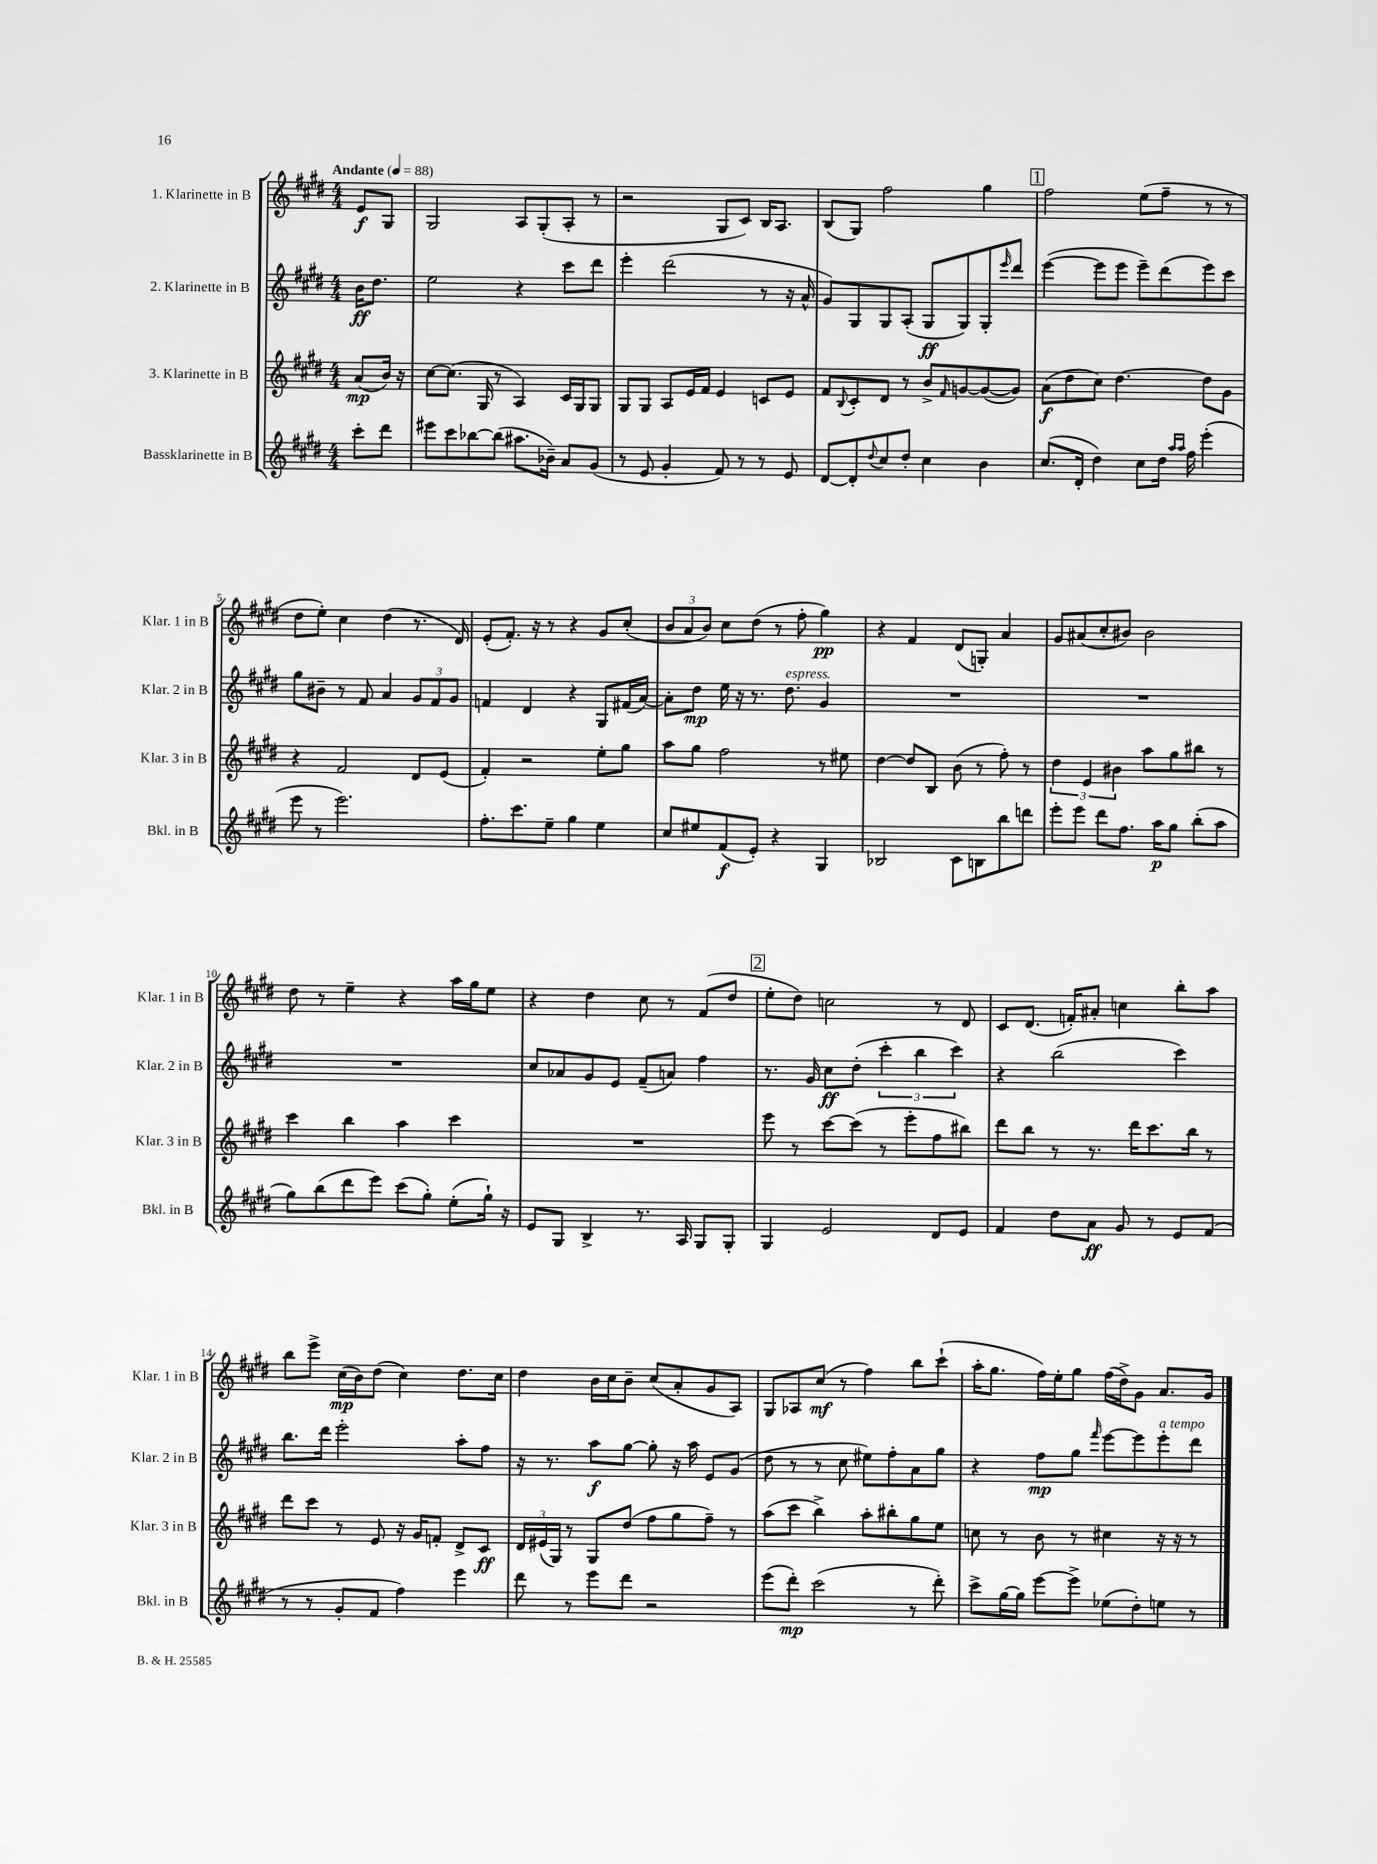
<<
\new StaffGroup <<
\new Staff = "s0" \with { instrumentName = "1. Klarinette in B" shortInstrumentName = "Klar. 1 in B" } {
    \clef treble \key e \major \numericTimeSignature \time 4/4 \partial 4 \tempo "Andante" 4 = 88
    e'8\f gis8 |
    gis2 a8 gis8-.( a8-. r8 |
    r2 gis8 cis'8) b16 a8. |
    b8( gis8) fis''2 gis''4 |
    \mark \markup { \box "1" } fis''2 e''8( fis''8-- r8 r8 |
    dis''8 e''8-.) cis''4 dis''4( r8. dis'16) |
    e'8-.( fis'8.-.) r16 r8 r4 gis'8 cis''8-.( |
    \tuplet 3/2 { b'8 a'8 b'8) } cis''8 dis''8( r8 fis''8-. gis''4\pp) |
    r4 fis'4 dis'8( g8-.) a'4 |
    gis'8 ais'8( cis''8-. bis'8) bis'2 |
    dis''8 r8 e''4-- r4 a''16 gis''16 e''8 |
    r4 dis''4 cis''8 r8 fis'8( dis''8 |
    \mark \markup { \box "2" } e''8-. dis''8) c''2 r8 dis'8 |
    cis'8 dis'8.( f'16-.) ais'8-. c''4 b''8-. a''8 |
    b''8 e'''8-> cis''16\mp( b'16) dis''8( cis''4) dis''8. cis''16 |
    dis''4 b'16 cis''16 b'8-- cis''8( a'8-. gis'8 a8) |
    gis8 aes8 cis''8\mf( r8 fis''4) b''8 cis'''8-!( |
    a''16-. gis''8. fis''16) e''16-. gis''8 fis''16( dis''16->) gis'8 a'8. gis'16 \bar "|." |
}
\new Staff = "s1" \with { instrumentName = "2. Klarinette in B" shortInstrumentName = "Klar. 2 in B" } {
    \clef treble \key e \major \numericTimeSignature \time 4/4 \partial 4
    b'16\ff dis''8. |
    e''2 r4 cis'''8 dis'''8 |
    e'''4-. dis'''2( r8 r16 a'16-^ |
    gis'8) gis8 gis8 a8-.( gis8\ff gis8) gis8-. \grace { e'''16 } dis'''8 |
    \mark \markup { \box "1" } e'''4~( e'''8 e'''8 e'''8--) dis'''8( e'''8) cis'''8 |
    gis''8 bis'8-- r8 fis'8 a'4 \tuplet 3/2 { gis'8 fis'8 gis'8 } |
    f'4 dis'4 r4 gis8 fis'16( a'16~) |
    a'8-. dis''8\mp e''16 r16 r8. dis''8.^\markup { \italic "espress." } gis'4 |
    R1 |
    R1 |
    R1 |
    cis''8 aes'8 gis'8 e'8 fis'8--( a'8) fis''4 |
    \mark \markup { \box "2" } r8. gis'16 cis''8\ff dis''8-.( \tuplet 3/2 { cis'''4-. b''4 cis'''4) } |
    r4 b''2( cis'''4) |
    b''8. dis'''16 e'''2-. a''8-. fis''8 |
    r16 r8. a''8\f gis''8~ gis''8-. r16 a''16 e'8 gis'8( |
    dis''8 r8 r8 cis''8 eis''8) fis''8-. a'8 gis''8 |
    r4 fis''8\mp gis''8 \grace { fis'''16 } e'''8~ e'''8 e'''8-.^\markup { \italic "a tempo" } dis'''8 \bar "|." |
}
\new Staff = "s2" \with { instrumentName = "3. Klarinette in B" shortInstrumentName = "Klar. 3 in B" } {
    \clef treble \key e \major \numericTimeSignature \time 4/4 \partial 4
    a'8\mp( b'16) r16 |
    cis''8~ cis''8.( gis16 r8 a4) cis'16 gis16 gis8 |
    gis8 gis8 a8 e'16 fis'16 e'4 c'8 e'8 |
    fis'8 \appoggiatura { b8 } cis'8-. dis'8 r8 b'8-> \grace { fis'16 } g'8~ g'8~( g'8) |
    \mark \markup { \box "1" } a'8\f( dis''8 cis''8) dis''4.~ dis''8 gis'8 |
    r4 fis'2 dis'8 e'8( |
    fis'4-.) r2 e''8-. gis''8 |
    a''8 gis''8 fis''2 r8 eis''8 |
    dis''4~ dis''8 b8 b'8( r8 fis''8-.) r8 |
    \tuplet 3/2 { dis''4 e'4 bis'4 } a''8 gis''8 bis''8 r8 |
    cis'''4 b''4 a''4 cis'''4 |
    R1 |
    \mark \markup { \box "2" } e'''8 r8 cis'''8~ cis'''8( r8 e'''8-. fis''8 bis''8) |
    dis'''8 b''8 r8 r8. dis'''16 cis'''8. b''16 r8 |
    dis'''8 cis'''8 r8 e'8 r16 gis'16 f'8-. dis'8-> cis'8\ff |
    \tuplet 3/2 { dis'16 eis'16( gis16) } r8 gis8 dis''8( fis''8 gis''8 fis''8--) r8 |
    a''8( cis'''8 b''4->) a''8-. bis''8-. gis''8 e''8 |
    c''8 r8 b'8 r8 cis''4 r16 r16 r8 \bar "|." |
}
\new Staff = "s3" \with { instrumentName = "Bassklarinette in B" shortInstrumentName = "Bkl. in B" } {
    \clef treble \key e \major \numericTimeSignature \time 4/4 \partial 4
    cis'''8-. dis'''8 |
    eis'''8 cis'''8 bes''8~ bes''8( ais''8. bes'16--) a'8 gis'8( |
    r8 e'8 gis'4-. fis'8) r8 r8 e'8 |
    dis'8~ dis'8-. \appoggiatura { dis''8 } cis''8 dis''8-. cis''4 b'4 |
    \mark \markup { \box "1" } cis''8.( dis'16-. dis''4) cis''8 dis''16 \grace { a''16 a''16 } fis''16 e'''4-.( |
    e'''8 r8 e'''2.) |
    fis''8.-. cis'''8. e''8-- gis''4 e''4 |
    cis''8 eis''8 fis'8\f( e'8-.) r4 gis4 |
    bes2 cis'8 b8 b''8 d'''8 |
    e'''8-. e'''8 dis'''8 fis''8. a''16\p gis''8 b''8-.( a''8 |
    gis''8) b''8( dis'''8 e'''8) cis'''8( gis''8-.) e''8-.( gis''16-!) r16 |
    e'8 gis8 b4-> r8. a16 gis8 gis8-. |
    \mark \markup { \box "2" } gis4 e'2 dis'8 e'8 |
    fis'4 dis''8 a'8\ff gis'8 r8 e'8 fis'8( |
    r8 r8 gis'8-. fis'8 fis''4) e'''4 |
    dis'''8 r8 e'''8 dis'''8 r2 |
    e'''8( dis'''8-.\mp) cis'''2( r8 dis'''8-.) |
    cis'''8-> gis''16~ gis''16 e'''8~ e'''8-> ees''8( dis''8-.) e''8 r8 \bar "|." |
}
>>
>>
